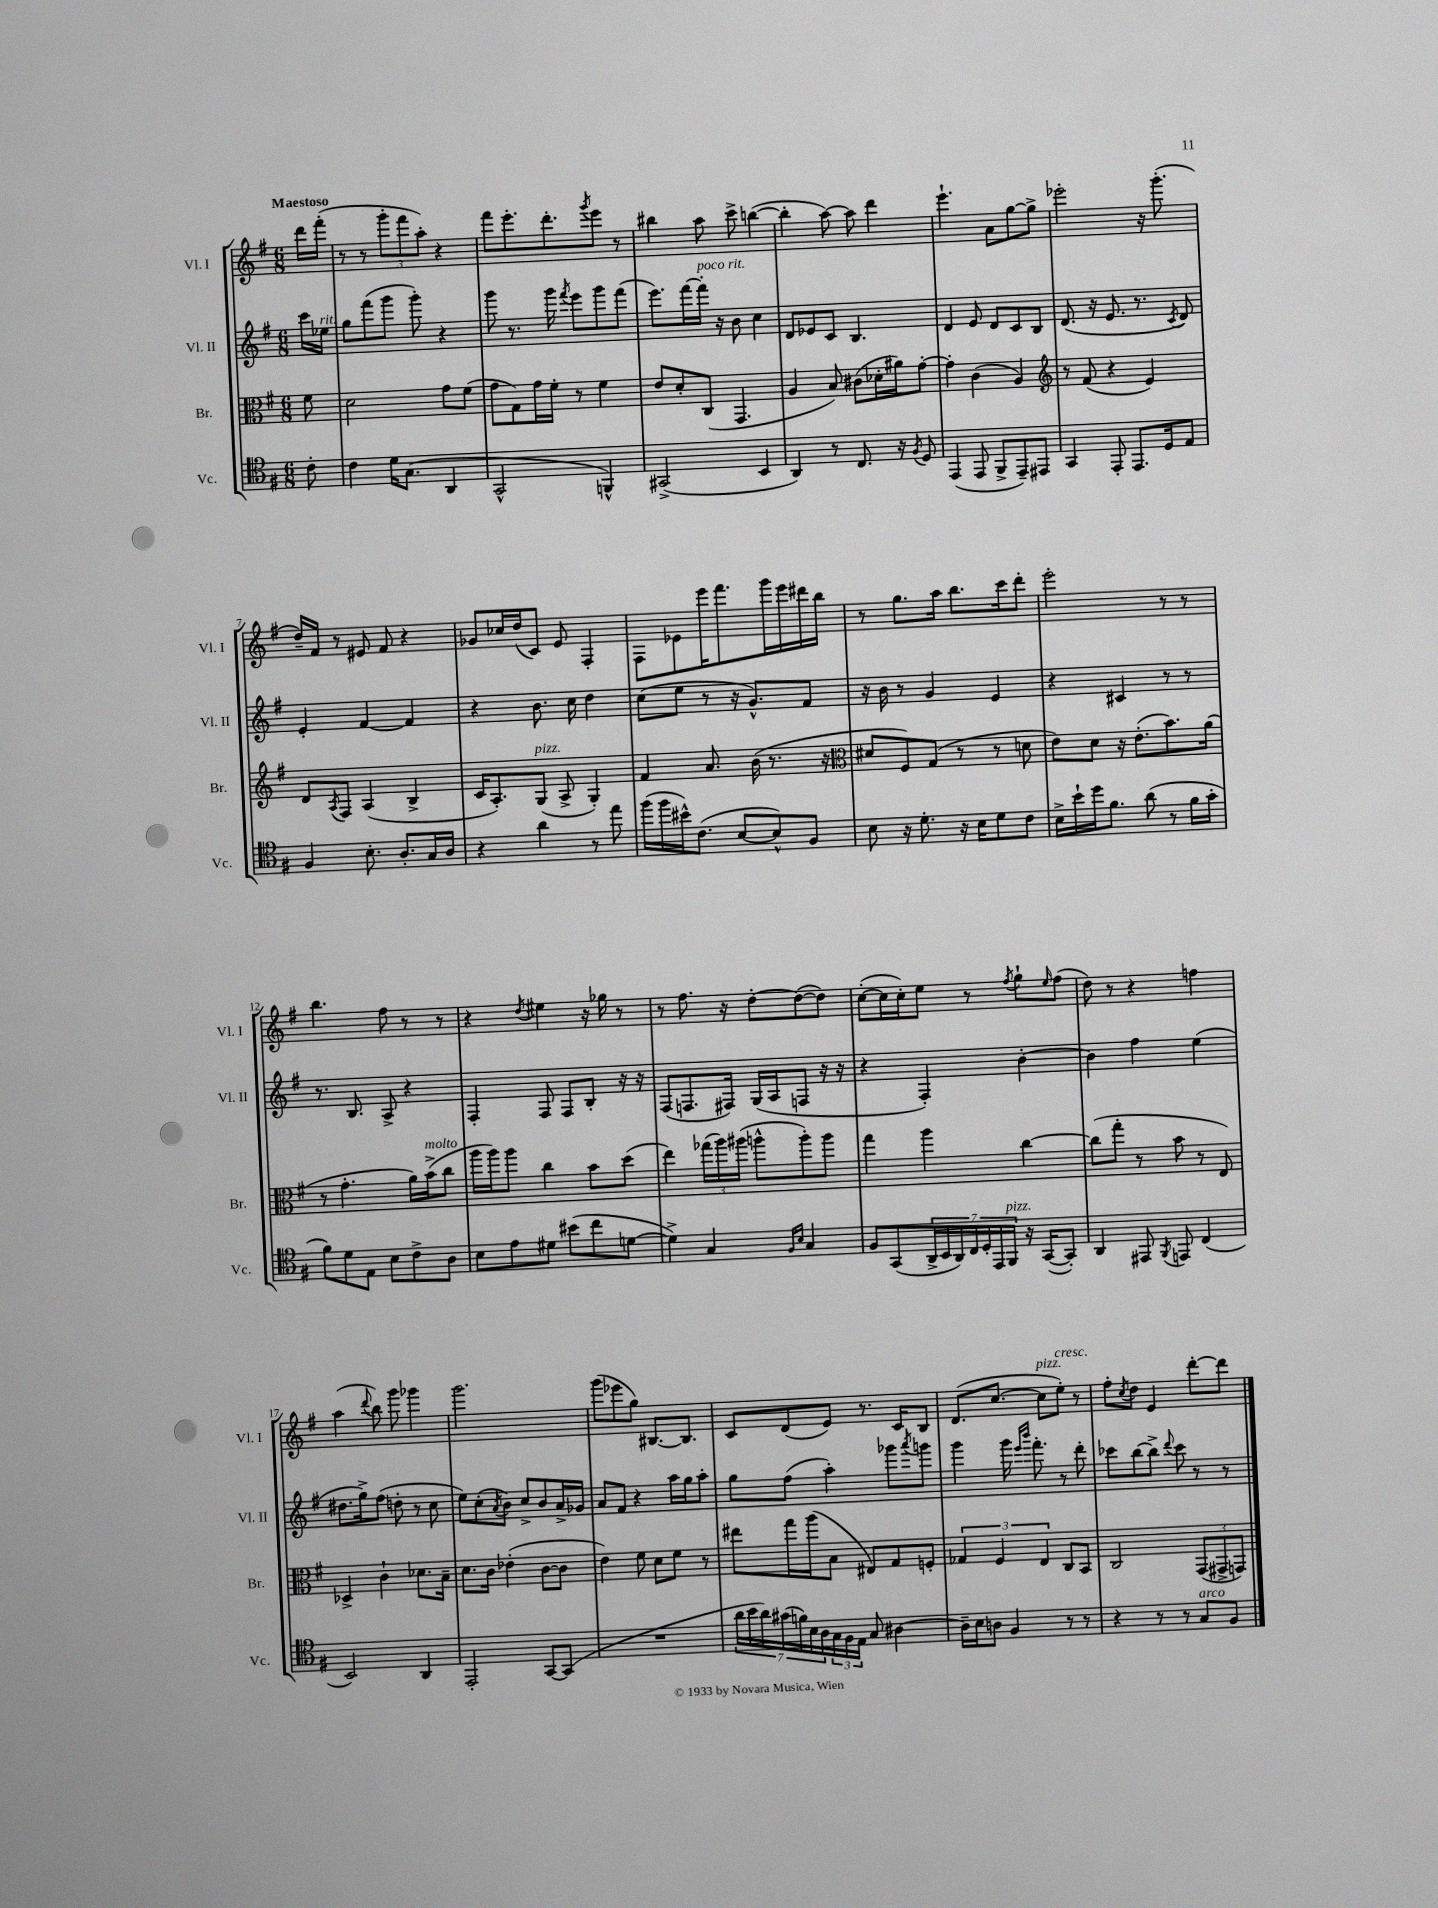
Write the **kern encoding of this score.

**kern	**kern	**kern	**kern
*part4	*part3	*part2	*part1
*staff4	*staff3	*staff2	*staff1
*I"Vc.	*I"Br.	*I"Vl. II	*I"Vl. I
*I'Vc.	*I'Br.	*I'Vl. II	*I'Vl. I
*clefC4	*clefC3	*clefG2	*clefG2
*k[f#]	*k[f#]	*k[f#]	*k[f#]
*M6/8	*M6/8	*M6/8	*M6/8
=	=	=	=
!	!	!	!LO:TX:a:B:t=Maestoso
8c'\	8f#\	16ccc\LL	16ddd\LL
!	!	!LO:TX:a:i:t=rit.	!
.	.	16ee-X\JJ	(16fff#'\JJ
=1	=1	=1	=1
4c\	2d\	8gg\L	8r
.	.	(8fff#\	8r
16d\KL	.	8ggg\J	12ggg'\L
(8.G\J	.	.	.
.	.	.	12fff#\
.	.	8ggg'\)	.
.	.	.	12aa'\J)
4AA/	8g\L	4r	4r
.	(8f#\J	.	.
=2	=2	=2	=2
2GG^^/	8g\L	8ggg\	8fff#\L
.	8G\)	8.r	8.eee'\
.	16g\L	.	.
.	16f#'\JJ	16ggg\	8.ddd'\
.	.	8qfff#/	.
.	8r	8eee\L	.
.	.	.	8qggg/
4FFn^^/)	4f#\	8ggg\	8eee\J
.	.	(8fff#\J	8r
=3	=3	=3	=3
(2GG#X^/	8e/L	8.eee\L)	4bb#X\
.	8d'/	.	.
.	.	[16fff#\L	.
!	!	!LO:TX:a:i:t=poco rit.	!
.	(8C/J	16fff#'\JJ]	8aa\
.	.	16r	.
.	4.GG/	8b\	8ccc^\
4BB/	.	4cc\	([4bbn\
=4	=4	=4	=4
4AA/)	4A/	8d/L	4bb'\]
.	.	8e-X/	.
8r	8B/)	8c/J	[8aa\)
8.C/	(8c#X\L	4.B/	8aa\]
.	16d-X'\L	.	4ddd\
16r	16a#X\J)	.	.
8qF#/	.	.	.
8D/	[8g'\J	.	.
=5	=5	=5	=5
(4EE/	4g'\]	4d/	4.eee`\
8EE/	(4c\	8e/	.
8FF#^/L	.	8d/L	8a\L
8EE~/)	4A/)	8c/	[8gg\
8EE#X/J	.	8B/J	8gg^\J]
=6	=6	=6	=6
*	*clefG2	*	*
4GG/	8r	(8.d/	2eee-X'\
.	(8f#/	.	.
.	.	16r	.
8EE'/	4r	8.e/	.
8.EE/L	.	.	.
.	.	8.r	.
.	4e/)	.	16r
16D/k	.	.	(8.ggg'\
.	.	8qc/	.
8E/J	.	8d/)	.
!!LO:LB:g=z
=7	=7	=7	=7
4F#/	8d/L	4e'/	16dd~/LL)
.	.	.	16f#/JJ
.	8qA/	.	.
.	8F#/J	.	8r
8.B'\	(4A/	[4f#/	8e#X/
.	.	.	8f#/
8.A'/L	.	.	.
.	4B^/	4f#/]	4r
16G/L	.	.	.
16A/JJ	.	.	.
=8	=8	=8	=8
4r	16c/KL	4r	8g-X/L
.	8.A'/)	.	.
.	.	.	16cc-X/L
.	.	.	(16dd/J
!	!LO:TX:a:i:t=pizz.	!	!
4a\	(8G/J	8.b\	8c/J)
.	8A^/	.	8e/
.	.	16cc\	.
8r	4G'/)	4dd\	4F#'/
8ee\	.	.	.
=9	=9	=9	=9
(16ff#\LL	4f#/	(8cc\L	8F#\L
16ff#\	.	.	.
16b#X^^\J)	.	8ee\J	8e-X\
(8.c\J	.	.	.
.	8.a/	8r	16eee\K
.	.	.	8.fff#\
[8B/L	.	16r	.
.	(16b\	8.g^^/L)	.
8B^^/])	8.r	.	16ggg\L
.	.	.	16eee\
8F#/J	.	8f#/J	16ddd#X\
.	16r	.	16bb\JJ
=10	=10	=10	=10
*	*clefC3	*	*
8B\	8d#X/L	16r	8r
.	.	16b\	.
16r	8F#/)	8r	8.gg\L
8.d'\	.	.	.
.	(8G/J	4g/	.
.	.	.	16aa\Jk
16r	8r	.	8.bb\L
16B\KL	.	.	.
8d\	8r	4e/	.
.	.	.	16ccc\k
8c\J	8dn\	.	8ddd'\J
=11	=11	=11	=11
16B^\LL	8e\L)	4r	2eee'\
16b`\	.	.	.
16dd\J	8d\J	.	.
8.f#\J	.	.	.
.	16r	4c#X/	.
.	(8.e'\L	.	.
(8a\	.	.	.
8r	8.b\)	8r	8r
16f#\LL	.	8r	8r
16g'\JJ	(16a\Jk	.	.
!!LO:LB:g=z
=12	=12	=12	=12
8f#\L)	8r	8.r	4.bb\
8d\	4.g'\	.	.
.	.	8.B/	.
8E\J	.	.	.
8B\L	.	8A^/	8ff#\
8c^\	16a\LL)	4r	8r
!	!LO:TX:a:i:t=molto	!	!
.	(16b^\J	.	.
8A\J	8cc\J	.	8r
=13	=13	=13	=13
8B\L	16aa\LL	4F#'/	4r
.	16aa\J)	.	.
8e\	8aa\J	.	.
.	.	.	8qdd/
8d#X\J	4cc\	8F#/	4ee#X\
(8b#X\L	.	8F#/L	.
8cc\	8b\L	8B'/J	16r
.	.	.	16gg-X\
[8dn\J	(8dd\J	16r	8r
.	.	16r	.
=14	=14	=14	=14
4d^\])	4ee\)	(8F#/L	8r
.	.	8.Fn/	8.ff#\
4G/	(24gg-X\LL	.	.
.	24aa\)	.	.
.	.	16F#X/Jk)	16r
.	(24aa#X\JJ	.	.
.	8aan^^\L	(16G/LL	[8dd'\L
.	.	16A/J	.
16qqF#/LL	.	.	.
16qqB/JJ	.	.	.
4G/	8aa'\)	8Fn/J	(8dd\_
.	8aa\J	16r	8dd\J])
.	.	16r	.
=15	=15	=15	=15
8F#/L	4gg\	4r	([8cc'\L
(8GG/	.	.	16cc\L]
.	.	.	16cc'\J)
28AA^/L	4aa\	4F#'/)	8ee\J
28BB/	.	.	.
28AA/)	.	.	.
28C/	.	.	.
.	.	.	8r
28D'/	.	.	.
28EE/	.	.	.
!LO:TX:a:i:t=pizz.	!	!	!
28FF#/JJ	.	.	.
.	.	.	8qff#/
16r	[4cc\	[4b'\	8gg`\L
([16GG/KL	.	.	.
.	.	.	16qqee/
8GG'/J])	.	.	(8ff#\J
=16	=16	=16	=16
4AA/	(8cc\L]	4b\]	8dd\)
.	8gg'\J	.	8r
8EE#X/	8r	4ff#\	4r
8qFF#/	.	.	.
8EEn/	8b\	.	.
(4C/	8r	(4ee\	4ffn\
.	8E/)	.	.
!!LO:LB:g=z
=17	=17	=17	=17
2BB/)	4D-X^/	8.dd#X\L	(4aa\
.	.	16gg^\k)	.
.	.	.	8qqddd/
.	4c`\	(8ff#\J	8bb\)
.	.	8ddn'\	8ggg\
4AA/	8.d-X\L	8r	4ggg-X\
.	.	8cc\	.
.	16B~\Jk	.	.
=18	=18	=18	=18
2EE'/	8.d\L	8ee\L)	2.ggg\
.	.	(8cc'\	.
.	16c\Jk	.	.
.	.	8qa/	.
.	(4e-X'\	8b\J)	.
.	.	8cc^/L	.
[8GG/L	[8c\L	8b/	.
(8GG/J]	8c\J]	16a^/L	.
.	.	16g-X/JJ	.
=19	=19	=19	=19
2.r	4e\)	8a/L	(8ggg\L
.	.	8f#/J	8eee-X\
.	8f#\	4r	8gg\J)
.	8d\L	.	[8.B#X/L
.	8f#\J	16aa\LL	.
.	.	16gg\J	8.B#/J]
.	8r	8aa'\J	.
=20	=20	=20	=20
28a\LL	8ee#X\L	8gg\L	8c/L
28b\	.	.	.
28a\)	.	.	.
(28g#X\	.	.	.
.	16gg\L	(8ff#\J	(8d/
28fn\)	.	.	.
28B\	.	.	.
.	(16aa\J	.	.
28A\	.	.	.
24G\	8B\J	4aa'\)	8e/J)
24F#\	.	.	.
24E\JJ	.	.	.
8G/	8E#X/L)	.	8.r
[4A#X\	8G/	8ggg-X\L	.
.	.	.	16c/KL
.	.	8qaaa/	.
.	8Fn'/J	8gggn\J	8B/J
=21	=21	=21	=21
16A#~\LL]	6G-X/	4ggg\	(8.d/L
16B\J	.	.	.
8An\J	.	.	.
.	6F#/	.	.
.	.	.	[8.cc/J
4F#/	.	16ggg\	.
.	.	16qqeee/LL	.
.	.	16qqbbb/JJ	.
.	.	8.fff#'\	.
.	6E/	.	.
!	!	!	!LO:TX:a:i:t=pizz.
.	.	.	8cc\L]
!	!	!	!LO:TX:a:i:t=cresc.
8r	8C/L	8r	8ee'\J)
8r	8BB/J	8ddd'\	8r
=22	=22	=22	=22
4r	2C/	8ccc-X\L	8ff#'\L
.	.	.	8qcc/
.	.	[8bb\	8dd\J
8r	.	8bb^\J]	4e/
.	.	8qqddd/	.
8r	.	8ccc-\	.
!LO:TX:a:i:t=arco	!	!	!
8G/L	(12GG/L	8r	[8ddd'\L
.	12GG#X^/	.	.
8F#/J	.	8r	8ddd\J]
.	12GGn/J)	.	.
==	==	==	==
*-	*-	*-	*-
